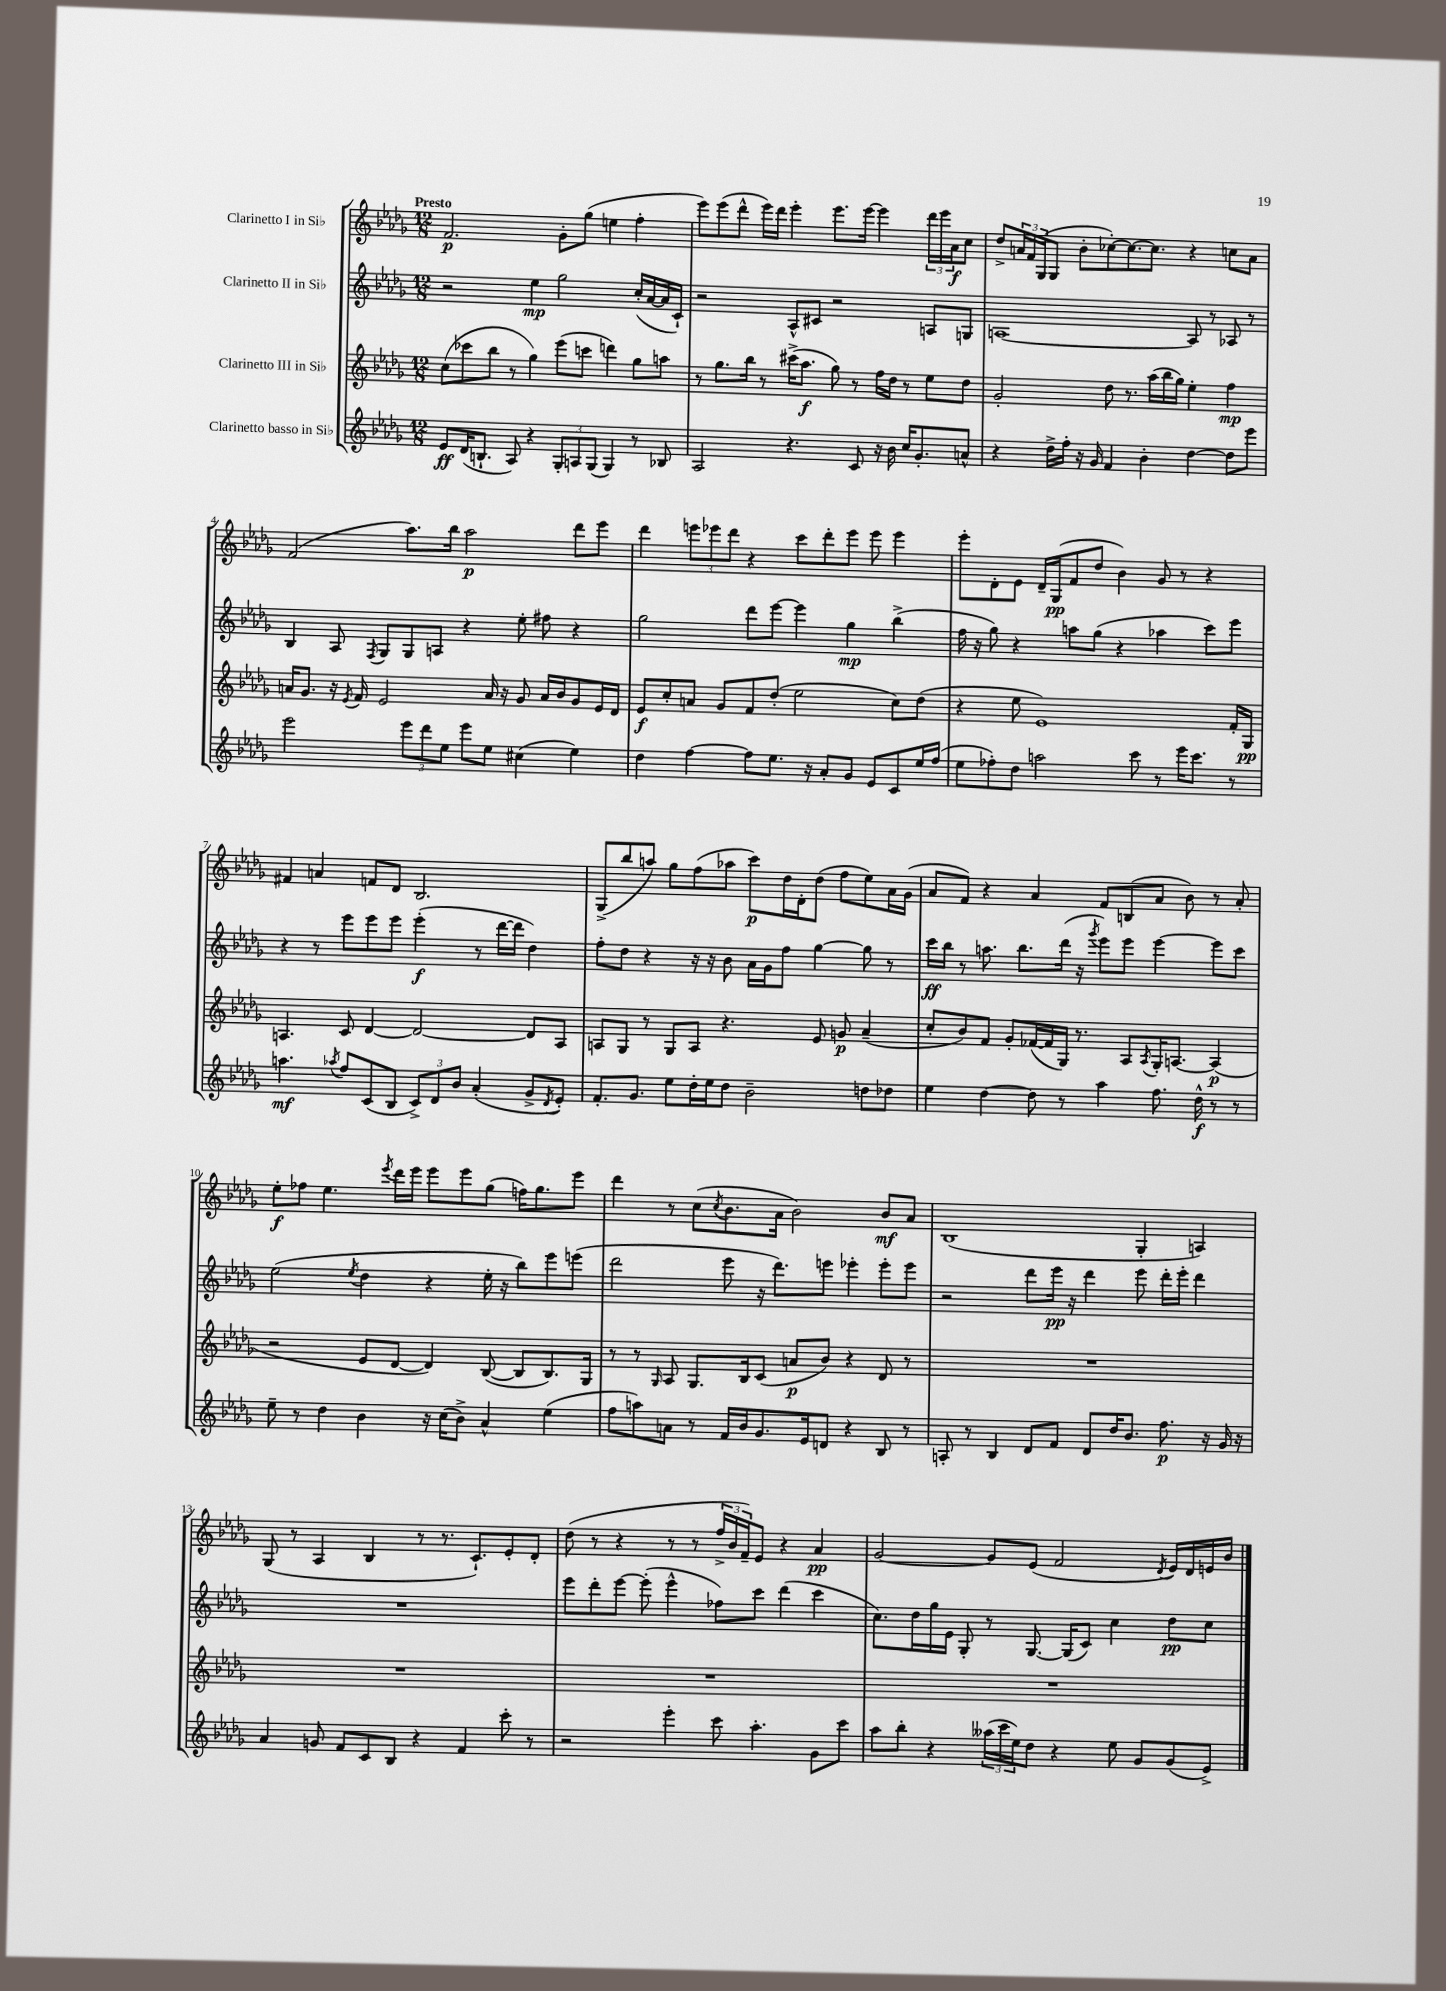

**kern	**kern	**kern	**kern
*staff4	*staff3	*staff2	*staff1
*clefG2	*clefG2	*clefG2	*clefG2
*k[b-e-a-d-g-]	*k[b-e-a-d-g-]	*k[b-e-a-d-g-]	*k[b-e-a-d-g-]
*M12/8	*M12/8	*M12/8	*M12/8
8e-	(8cc	2r	2.f
(16d-	8ccc-	.	.
8.B`	.	.	.
.	8bb-	.	.
8A-)	8r	.	.
4r	4gg-)	4ee-	.
12G-'	(8eee-	2gg-	8g-'
12A	.	.	.
.	8ccc	.	(8gg-
(12G-	.	.	.
4G-)	4ddd)	.	4ee
8r	8gg-	(16cc'	4ff'
.	.	[16a-	.
8B-	8aa	16a-]	.
.	.	16c`)	.
=	=	=	=
2A-	8r	2r	8eee-)
.	8.gg-	.	(8eee-
.	.	.	8ddd-^^
.	16bb-	.	.
.	8r	.	16eee-)
.	.	.	16ddd-
4.r	(16ccc#^	8A-^^	4eee-'
.	8.aa-	.	.
.	.	8c#	.
.	8gg-)	2r	8.eee-
8c	8r	.	.
.	.	.	[16eee-
16r	16ff	.	4eee-]
16b-	16dd-	.	.
16cc	8r	.	.
8.g-'	.	.	.
.	8ee-	8A	24ddd-
.	.	.	24eee-
.	.	.	24a-
8a^^	8dd-	8G	8cc
=	=	=	=
4r	2g-'	[1A	8dd-^
.	.	.	24a
.	.	.	24f
.	.	.	(24G-
16dd-^	.	.	8G-
16ff'	.	.	.
16r	.	.	8b-'
16g-	.	.	.
4f	8dd-	.	[8cc-')
.	8.r	.	8.cc-_
4b-'	.	.	.
.	(16aa-	.	8.cc-]
.	16bb-	.	.
.	16gg-)	.	.
[4dd-	4ee-'	8A]	4r
.	.	8r	.
8dd-]	4ff	8A-	8cc
8eee-	.	8r	8a
=	=	=	=
2eee-	16a	4B-	(2f
.	8.g-	.	.
.	16r	8A-	.
.	8qe-	.	.
.	16f	.	.
.	.	8qF	.
.	2e-	8G-	.
12eee-	.	8G-	8.aa-)
12ddd-	.	.	.
.	.	8A	.
12ee-	.	.	.
.	.	.	16bb-
8eee-	.	4r	2aa-
8ee-	16a	.	.
.	16r	.	.
(4cc#	8g-	8ee-'	.
.	16a	8ff#	.
.	16b-	.	.
4ee-)	8g-	4r	8ddd-
.	16e-	.	8eee-
.	16d-	.	.
=	=	=	=
4dd-	8e-	2gg-	4ddd-
.	8cc'	.	.
[4ff	8a	.	12eee
.	.	.	12eee-
.	8g-	.	.
.	.	.	12ddd-
8ff]	8f	8ddd-	4r
8.ee-	(8dd-'	[8eee-	.
.	2ee-	4eee-]	8ccc
16r	.	.	.
8a-'	.	.	8ddd-'
8g-	.	4gg-	8eee-
8e-	.	.	8eee-
8c	8cc)	(4bb-^	4eee-
16ee-	(8dd-	.	.
(16ff	.	.	.
=	=	=	=
8ee-	4r	16ff	8eee-'
.	.	16r	.
8ff-')	.	8gg-)	8d-'
8dd-	8ee-	4r	8e-
2aa	1e-)	.	16d-~
.	.	.	(16G-
.	.	8aa	8f
.	.	(8gg-	8dd-
.	.	4r	4b-)
8ccc	.	.	.
8r	.	4aa-	8g-
16eee-	.	.	8r
8.ccc	.	.	.
.	.	8ccc)	4r
8r	16f'	8eee-	.
.	16G-	.	.
=	=	=	=
4.aa	4.A	4r	4f#
.	.	8r	4a
8qaa-	.	.	.
8ff	8c	8eee-	.
(8c	[4d-	8eee-	8f
8B-	.	8eee-	8d-
12c^)	2d-_	(4eee-'	2.B-
12d-	.	.	.
12b-	.	.	.
(4a-'	.	8r	.
.	.	[16ddd-	.
.	.	16ddd-]	.
8g-^	8d-]	4dd-)	.
8qd-	.	.	.
8e-')	8A	.	.
=	=	=	=
8.f'	8A	8ff'	(8G-^
.	8G-	8dd-	8bb-
8.g-	.	.	.
.	8r	4r	8aa)
8ee-	8G-	.	8gg-
16dd-'	8A	16r	(8ff
16ee-	.	16r	.
8dd-	4.r	8b-	8aa-
2b-~	.	16a-	8ccc)
.	.	16g-	.
.	.	8ff	16dd-
.	.	.	16d-'
.	8e-	[4gg-	(8dd-
.	8g	.	8ff
8dd	(4a-~	8gg-]	8ee-)
8dd-	.	8r	16a-
.	.	.	(16g-
=	=	=	=
4ee-	8cc'	16ccc	8a-
.	.	16bb-	.
.	8b-)	8r	8f)
[4dd-	8f	8.aa	4r
.	8g-'	.	.
.	.	8.bb-	.
8dd-]	([16f-	.	4a-
.	16f-]	.	.
8r	16G-)	(16ddd-	.
.	8.r	16r	.
.	.	8qggg-	.
4aa-	.	8eee-)	8f
.	8A-	8eee-	(8B
.	8qA-	.	.
8.ff	16G-'	[4eee-	8a-
.	[8.A	.	.
.	.	.	8b-)
16dd-^^	.	.	.
8r	(4A]	8eee-]	8r
8r	.	8ccc	8a-'
=	=	=	=
8ee-~	2r	(2ee-	8ee-'
8r	.	.	8ff-
4dd-	.	.	4.ee-
.	.	8qee-	.
4b-	8e-	4dd-	.
.	.	.	8qeee-
.	[8d-	.	16ddd-
.	.	.	16eee-
16r	4d-])	4r	8eee-
(16cc	.	.	.
8b-^)	.	.	8eee-
4a-^^	([8B-	16ee-'	(8gg-
.	.	16r	.
.	8B-]	8bb-)	16ff)
.	.	.	8.gg-
(4ee-	8.B-)	8eee-	.
.	.	(8eee	8eee-
.	16G-	.	.
=	=	=	=
8ff	8r	2ddd-	4ddd-
8aa)	8r	.	.
.	16qqG-	.	.
8a	8A-	.	8r
8r	8.G-	.	(8cc
.	.	.	8qcc
16f	.	8eee-	8.b-
16b-	16B-	.	.
8.g-	(8c	16r	.
.	.	8.ddd-)	16a-
.	8a	.	2b-)
16e-	.	.	.
8d	8b-)	8eee	.
4r	4r	4eee-'	.
8B-	8d-	8eee-'	8b-
8r	8r	8eee-	8a-
=	=	=	=
8A'	1.r	2r	(1B-
8r	.	.	.
4B-	.	.	.
8d-	.	8ddd-	.
8f	.	16eee-	.
.	.	16r	.
8d-	.	4ddd-	.
16dd-	.	.	.
8.b-	.	.	.
.	.	8eee-	4G-'
8.ff	.	16ddd-'	.
.	.	16eee-'	.
.	.	4ddd-	4A)
16r	.	.	.
16g-	.	.	.
16r	.	.	.
=	=	=	=
4a-	1.r	1.r	(8G-
.	.	.	8r
8g	.	.	4A-
8f	.	.	.
8c	.	.	4B-
8B-	.	.	.
4r	.	.	8r
.	.	.	8.r
4f	.	.	.
.	.	.	8.c`)
8ccc'	.	.	8e-'
8r	.	.	8d-'
=	=	=	=
2r	1.r	8eee-	(8dd-
.	.	8ddd-'	8r
.	.	[8eee-	4r
.	.	(8eee-']	.
4eee-'	.	4eee-^^	8r
.	.	.	8r
8ccc	.	8ff-)	24ff^
.	.	.	24b-
.	.	.	24f~)
4.aa-'	.	8ccc	8e-
.	.	(4ddd-	4r
8g-	.	4ccc	4a-
8ccc	.	.	.
=	=	=	=
8aa-	1.r	8.cc)	[2g-
8bb-'	.	.	.
.	.	16dd-	.
4r	.	16gg-	.
.	.	16e-	.
.	.	8G-'	.
(24aa--	.	8r	8g-]
24ccc	.	.	.
24ee-)	.	.	.
8dd-	.	[8.G-	(8e-
4r	.	.	2f
.	.	(16G-]	.
.	.	8c)	.
8ee-	.	4cc	.
8g-	.	.	.
.	.	.	8qd-
(8g-	.	8dd-	16e-)
.	.	.	16d-
8e-^)	.	8cc	16e
.	.	.	16b-
==	==	==	==
*-	*-	*-	*-
